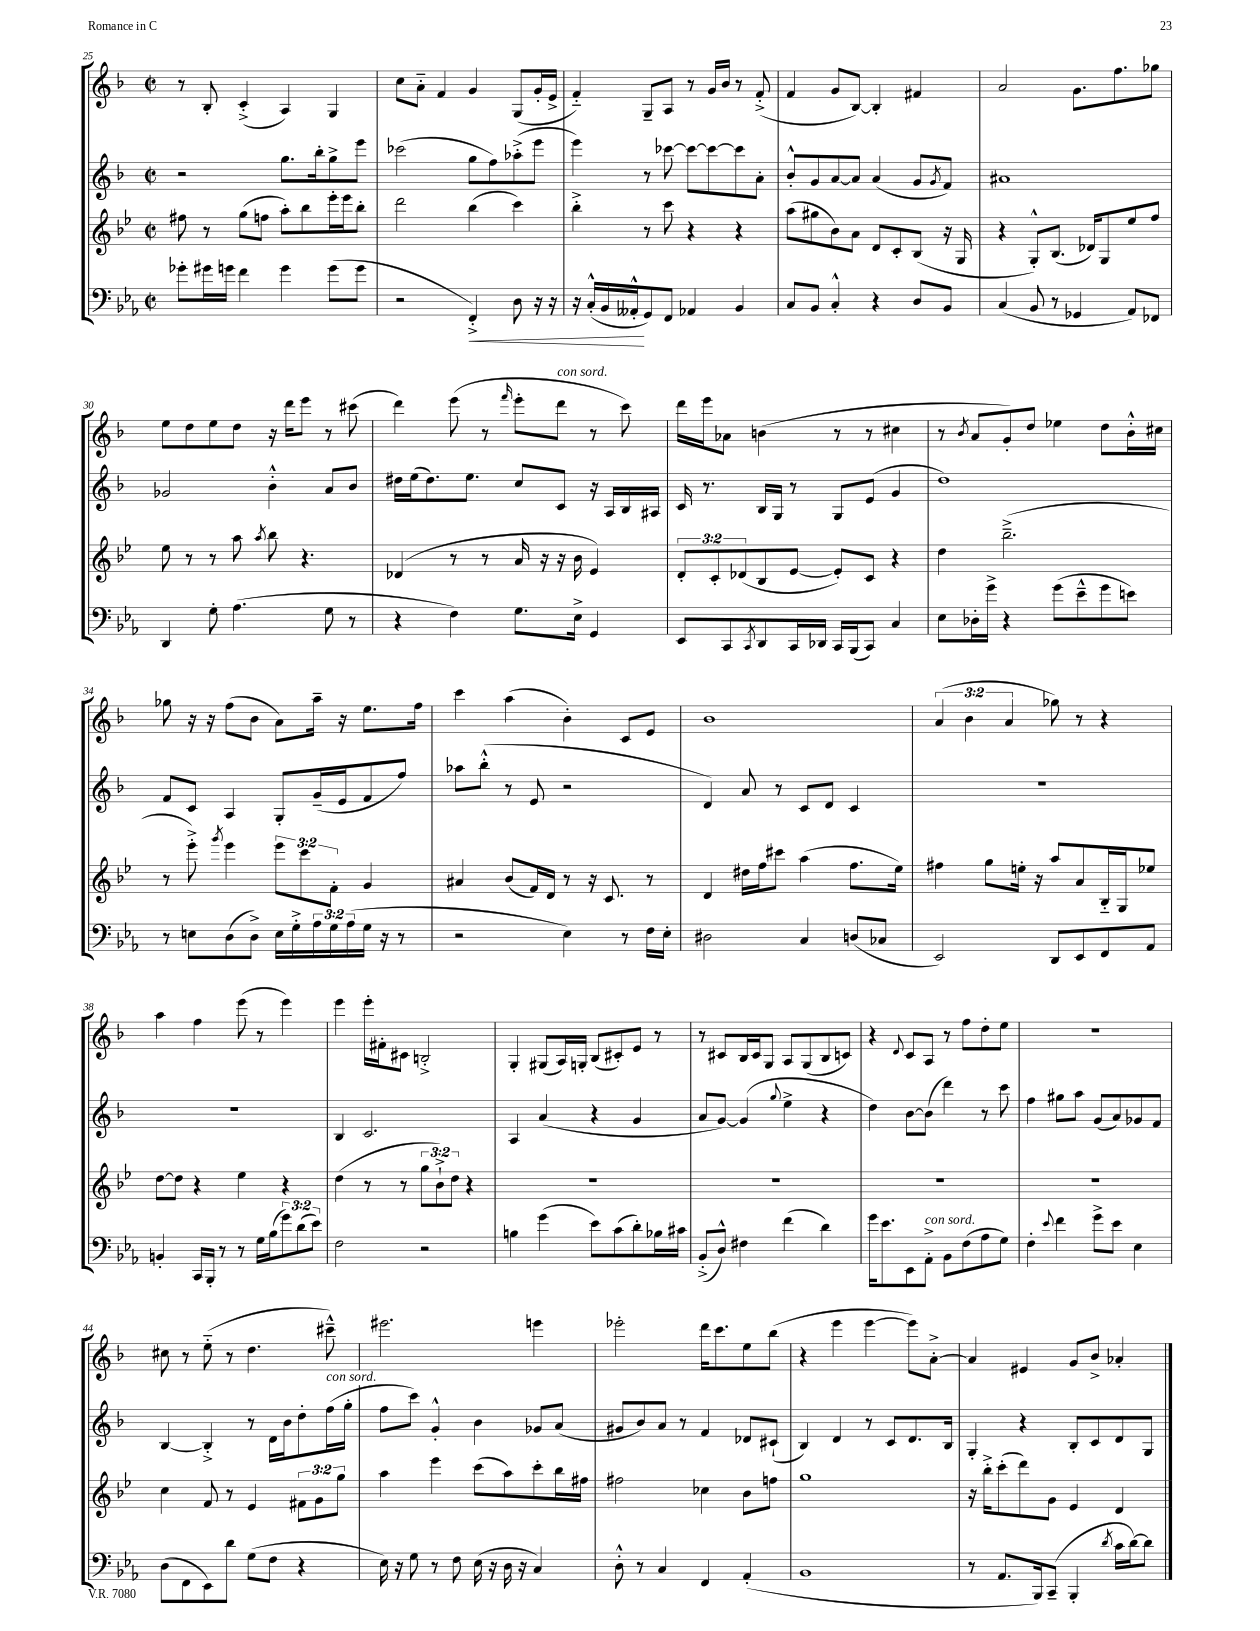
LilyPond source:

<<
\new StaffGroup <<
\new Staff = "s0" {
    \clef treble \key f \major \defaultTimeSignature \time 2/2 \override Staff.TupletNumber.text = #tuplet-number::calc-fraction-text
    r8 bes8-. c'4-.->( a4) g4 |
    c''8 a'8-_ f'4 g'4 g8( g'16-. e'16-> |
    f'4-_) g8-- a8 r8 g'16 bes'16 r8 f'8-.->( |
    f'4 g'8 bes8~) bes4-. fis'4 |
    a'2 g'8. f''8. ges''8 |
    e''8 d''8 e''8 d''8 r16 d'''16 e'''8 r8 cis'''8( |
    d'''4) e'''8( r8 \grace { f'''16 } e'''8-. d'''8^\markup { \italic "con sord." } r8 c'''8) |
    d'''16 e'''16 aes'8 b'4( r8 r8 cis''4 |
    r8 \acciaccatura { bes'8 } a'8 g'8-.) d''8 ees''4 d''8 bes'16-.-^ cis''16 |
    ges''8 r16 r16 f''8( bes'8 a'8) a''16-- r16 e''8. f''16 |
    c'''4 a''4( bes'4-.) c'8 e'8 |
    bes'1 |
    \tuplet 3/2 { a'4( bes'4 a'4 } ges''8) r8 r4 |
    a''4 f''4 e'''8( r8 e'''4) |
    e'''4 e'''16-. fis'16-. cis'8 b2-.-> |
    g4-. gis8( a16) g16-. bes8( cis'8-.) e'8 r8 |
    r8 cis'8 bes16 cis'16 g8 a8 g8( bes8 c'8) |
    r4 \appoggiatura { d'8 } c'8 a8 r8 f''8 d''8-. e''8 |
    r1 |
    cis''8 r8 e''8-_( r8 d''4. cis'''8---^) |
    eis'''2. e'''4 |
    ees'''2-. d'''16 c'''8. e''8 bes''8( |
    r4 e'''4 e'''4~ e'''8) a'8~-.-> |
    a'4 eis'4 g'8 bes'8-> aes'4-. \bar "|." |
}
\new Staff = "s1" {
    \clef treble \key f \major \defaultTimeSignature \time 2/2
    r2 g''8. bes''16-. g''8-> e'''8 |
    ces'''2( g''8 f''8) aes''8-.->( e'''8 |
    e'''4) r8 ces'''8~ ces'''8~ ces'''8~ ces'''8 a'8-. |
    bes'8-.-^ g'8 a'8~ a'8 a'4( g'8 \acciaccatura { g'8 } f'8) |
    ais'1 |
    ges'2 bes'4-.-^ a'8 bes'8 |
    dis''16 e''16( dis''8.) e''8. c''8 c'8 r16 a16 bes16 ais16 |
    c'16 r8. bes16 g16 r8 g8 e'8( g'4 |
    d''1) |
    f'8 c'8 a4 g8-. g'16--( e'16 f'8 f''8) |
    aes''8 bes''8-.-^( r8 e'8 r2 |
    d'4) a'8 r8 c'8 d'8 c'4 |
    R1 |
    R1 |
    bes4 c'2. |
    a4 a'4( r4 g'4 |
    a'8 g'8~) g'4( \appoggiatura { g''8 } e''4-> r4 |
    d''4) bes'8~ bes'8( d'''4) r8 c'''8 |
    f''4 gis''8 a''8 g'8( a'8) ges'8 f'8 |
    bes4~ bes4-.-> r8 d'16 bes'16 d''8-. f''16^\markup { \italic "con sord." }( g''16-. |
    f''8 c'''8) g'4-.-^ bes'4 ges'8 a'8( |
    gis'8 bes'8) a'8 r8 f'4 des'8 cis'8-!( |
    bes4) d'4 r8 c'8 d'8. bes16 |
    g4-. r4 bes8-. c'8 d'8 g8 \bar "|." |
}
\new Staff = "s2" {
    \clef treble \key bes \major \defaultTimeSignature \time 2/2 \override Staff.TupletNumber.text = #tuplet-number::calc-fraction-text
    fis''8 r8 g''8( f''8 a''8-.) bes''8 ees'''16-. ees'''16 bes''8-. |
    d'''2 bes''4( c'''4) |
    bes''4-.-> r8 c'''8 r4 r4 |
    a''8( gis''8 bes'8) a'8 d'8 c'8-. bes8( r16 g16 |
    r4 g8-.-^) bes8.( des'16) g8 ees''8 f''8 |
    ees''8 r8 r8 a''8 \acciaccatura { a''8 } bes''8 r4. |
    des'4( r8 r8 a'16 r16 r16 bes'16 ees'4) |
    \tuplet 3/2 { d'8-. c'8-. des'8( } bes8 ees'8~ ees'8-.) c'8 r4 |
    d''4 bes''2.--->( |
    r8 ees'''8-.->) \acciaccatura { g'''8 } ees'''4 \tuplet 3/2 { ees'''8 c'''8 f'8-. } g'4 |
    ais'4 bes'8( f'16) d'16 r8 r16 c'8. r8 |
    d'4 dis''16 f''16 cis'''8 a''4( f''8. ees''16) |
    fis''4 g''8 e''16-. r16 a''8 a'8 bes16-_ g16 ees''8 |
    d''8~ d''8 r4 ees''4 r4 |
    d''4( r8 r8 \tuplet 3/2 { g''8 bes'8-!->) d''8 } r4 |
    R1 |
    R1 |
    R1 |
    R1 |
    c''4 f'8 r8 ees'4 \tuplet 3/2 { fis'8 g'8 g''8 } |
    a''4 ees'''4 c'''8( a''8) c'''8-. bes''16 fis''16 |
    fis''2 ces''4 bes'8 f''8 |
    g''1 |
    r16 bes''16-.-> c'''8-.( d'''8) g'8 ees'4 d'4 \bar "|." |
}
\new Staff = "s3" {
    \clef bass \key ees \major \defaultTimeSignature \time 2/2 \override Staff.TupletNumber.text = #tuplet-number::calc-fraction-text
    ges'8-. gis'16 g'16 f'4 g'4 g'8( g'8 |
    r2 f,4-.->\<) d8 r16 r16 |
    r16 c16-.-^( bes,16 aeses,16-.-^\! g,8) f,8 aes,4 bes,4 |
    c8 bes,8 c4-.-^ r4 d8 bes,8 |
    c4( bes,8 r8 ges,4 aes,8) fes,8 |
    d,4 g8-. aes4.( g8 r8 |
    r4 f4) g8. ees16-> g,4 |
    ees,8 c,8 \acciaccatura { c,8 } d,8 c,16 des,16 c,16 bes,,16( c,8) c4 |
    ees8 des16-. g'16-> r4 g'8( ees'8---^ g'8 e'8) |
    r8 e8 d8( d8->) e16 g16-.-> \tuplet 3/2 { aes16 g16 aes16( } g16 r16 r8 |
    r2 ees4) r8 f16 ees16-. |
    dis2 c4 d8( ces8 |
    ees,2) d,8 ees,8 f,8 aes,8 |
    b,4-. c,16 bes,,16-. r8 r8 g16 bes16( \tuplet 3/2 { g'8) d'8( ees'8) } |
    f2 r2 |
    b4 g'4( ees'8) c'8( d'8-.) bes16 cis'16 |
    bes,8-.->( d8-^) fis4 f'4( d'4) |
    g'16 ees'8. ees,8 aes,8-.->^\markup { \italic "con sord." } bes,8 f8( aes8 g8) |
    f4-. \appoggiatura { ees'8 } f'4 g'8-> ees'8 ees4 |
    d8( f,8 ees,8) d'8 g8( f8 r4 |
    ees16) r16 g8 r8 f8 ees16( r16 d16 r16 c4) |
    d8-.-^ r8 c4 f,4 aes,4-.( |
    bes,1 |
    r8 aes,8. bes,,16) c,8--( bes,,4-. \acciaccatura { d'8 } c'16 d'16~) d'8 \bar "|." |
}
>>
>>
\layout { \context { \Score currentBarNumber = #25 } }
